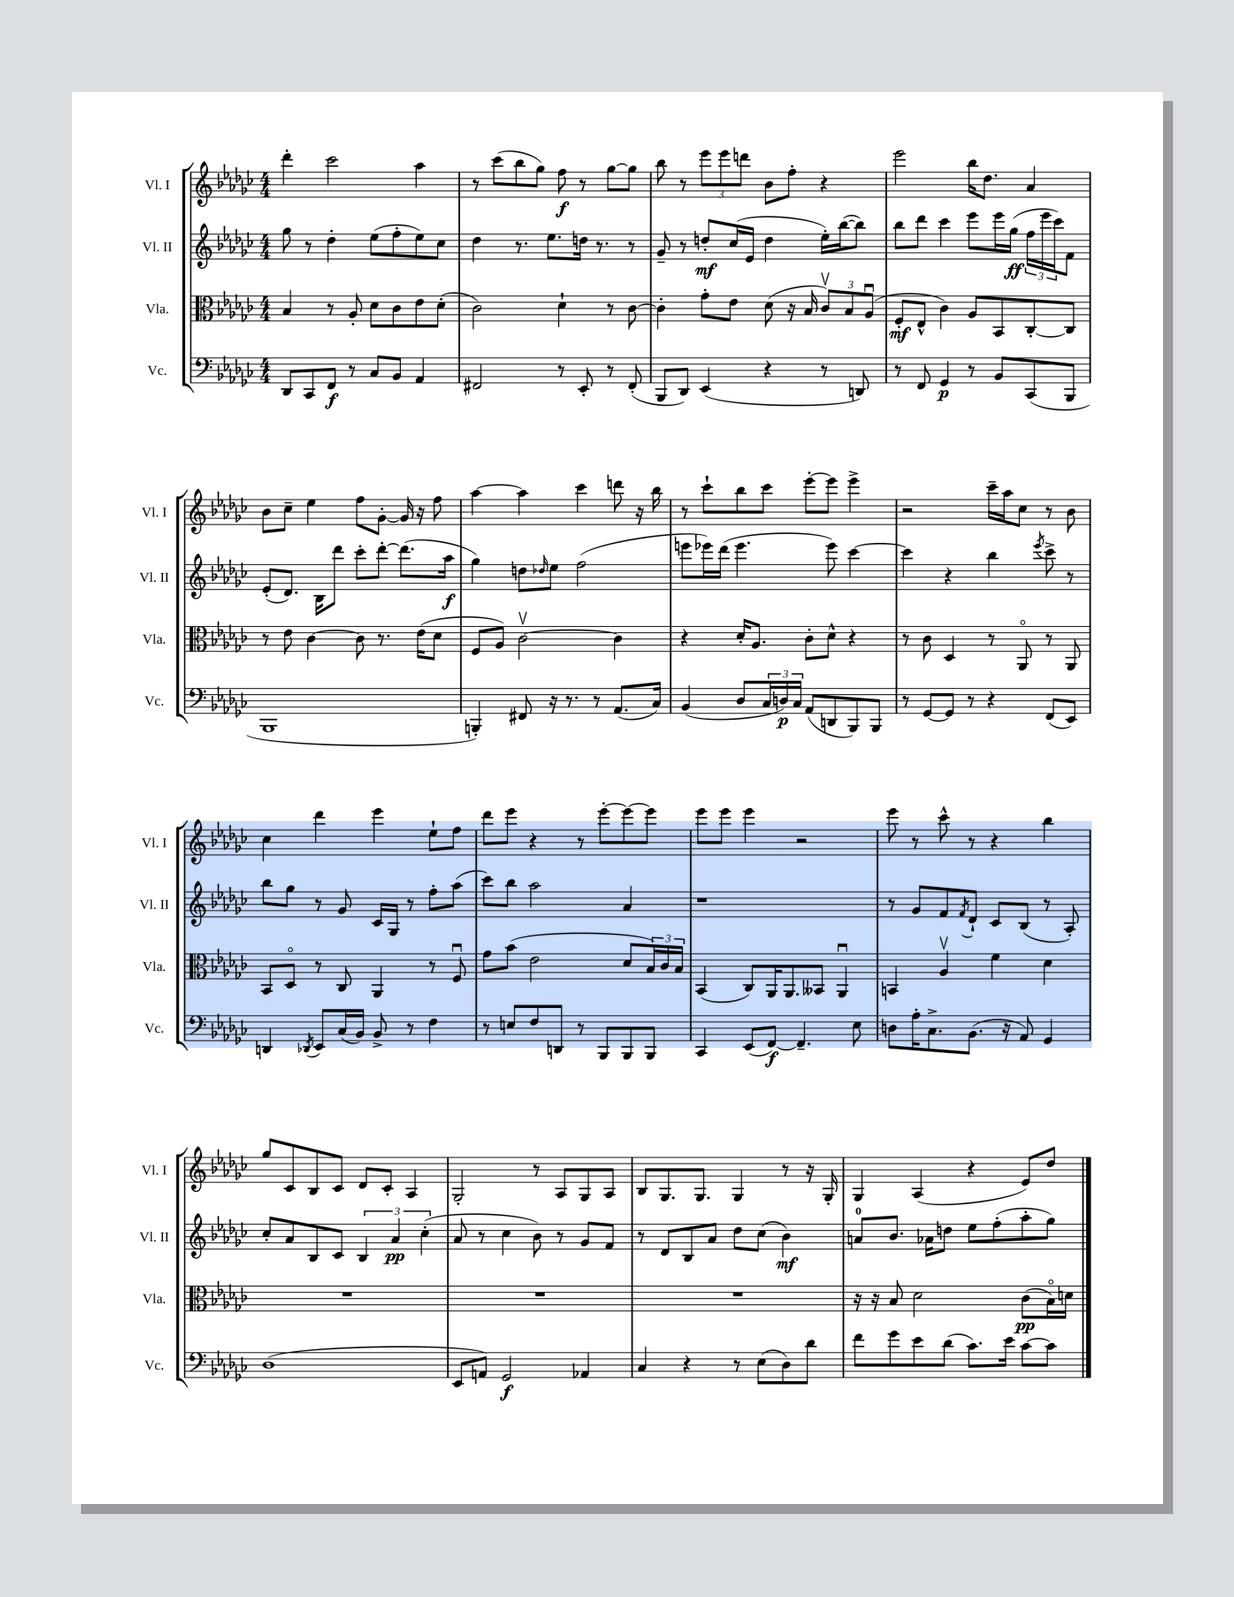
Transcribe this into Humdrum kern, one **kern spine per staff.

**kern	**dynam	**kern	**dynam	**kern	**dynam	**kern	**dynam
*part4	*part4	*part3	*part3	*part2	*part2	*part1	*part1
*staff4	*staff4	*staff3	*staff3	*staff2	*staff2	*staff1	*staff1
*I"Vc.	*	*I"Vla.	*	*I"Vl. II	*	*I"Vl. I	*
*I'Vc.	*	*I'Vla.	*	*I'Vl. II	*	*I'Vl. I	*
*clefF4	*	*clefC3	*	*clefG2	*	*clefG2	*
*k[b-e-a-d-g-c-]	*	*k[b-e-a-d-g-c-]	*	*k[b-e-a-d-g-c-]	*	*k[b-e-a-d-g-c-]	*
*M4/4	*	*M4/4	*	*M4/4	*	*M4/4	*
=21	=21	=21	=21	=21	=21	=21	=21
8DD-/L	.	4B-/	.	8gg-\	.	4ddd-'\	.
8CC-/	.	.	.	8r	.	.	.
8FF/J	f	8r	.	4dd-'\	.	2ccc-\	.
8r	.	8A-'/	.	.	.	.	.
8C-/L	.	8d-\L	.	(8ee-\L	.	.	.
8BB-/J	.	8c-\	.	8ff'\	.	.	.
4AA-/	.	8e-\	.	8ee-\)	.	4aa-\	.
.	.	(8d-'\J	.	8cc-\J	.	.	.
=22	=22	=22	=22	=22	=22	=22	=22
2FF#X/	.	2c-\)	.	4dd-\	.	8r	.
.	.	.	.	.	.	(8ccc-\L	.
.	.	.	.	8.r	.	8bb-\	.
.	.	.	.	.	.	8gg-\J)	.
.	.	.	.	8.ee-\L	.	.	.
8r	.	4d-`\	.	.	.	8ff\	f
8EE-'/	.	.	.	16ddn\Jk	.	8r	.
.	.	.	.	8.r	.	.	.
8r	.	8r	.	.	.	[8gg-\L	.
(8FF#'/	.	[8c-\	.	8r	.	8gg-\J]	.
=23	=23	=23	=23	=23	=23	=23	=23
8BBB-/L	.	4c-'\]	.	8g-~/	.	8bb-\	.
8DD-/J)	.	.	.	8r	.	8r	.
(4EE-/	.	8g-'\L	.	8ddn'/L	mf	12eee-\L	.
.	.	.	.	.	.	12eee-\	.
.	.	8e-\J	.	(16cc-/L	.	.	.
.	.	.	.	.	.	12dddn\J	.
.	.	.	.	16e-/JJ	.	.	.
4r	.	(8d-\	.	4dd\	.	8b-\L	.
.	.	16r	.	.	.	8ff'\J	.
.	.	16B-/	.	.	.	.	.
8r	.	12c-v/L)	.	16ee-'\LL)	.	4r	.
.	.	.	.	([16bb-\J	.	.	.
.	.	12B-/	.	.	.	.	.
8DDn/)	.	.	.	8bb-\J])	.	.	.
.	.	(12A-u/J	.	.	.	.	.
=24	=24	=24	=24	=24	=24	=24	=24
8r	.	8F'/L	mf	8bb-\L	.	2eee-\	.
8FF/	.	8E-^^/J	.	8ddd-\J	.	.	.
4GG-/	p	4c-\)	.	4ccc-\	.	.	.
8r	.	8A-/L	.	8eee-\L	.	16bb-\KL	.
.	.	.	.	.	.	8.dd-\J	.
8BB-/L	.	8BB-/	.	16eee-\L	.	.	.
.	.	.	.	(16gg-\JJ	ff	.	.
(8CC-/	.	[8C-'/	.	24ff\LL	.	4a-/	.
.	.	.	.	24eee-\	.	.	.
.	.	.	.	24ccc-\J)	.	.	.
8BBB-/J	.	8C-/J]	.	8f\J	.	.	.
!!LO:LB:g=z
=25	=25	=25	=25	=25	=25	=25	=25
1BBB-	.	8r	.	(8e-'/L	.	8b-\L	.
.	.	8e-\	.	8.d-/J)	.	8cc-~\J	.
.	.	[4c-\	.	.	.	4ee-\	.
.	.	.	.	16B-\KL	.	.	.
.	.	.	.	8ddd-\J	.	.	.
.	.	8c-\]	.	8ccc-'\L	.	8ff\L	.
.	.	8.r	.	[8ddd-'\J	.	[8g-'\J	.
.	.	.	.	(8.ddd-\L]	.	16g-/]	.
.	.	(16e-\KL	.	.	.	16r	.
.	.	8d-\J	.	.	.	8ff\	.
.	.	.	.	16aa-\Jk	f	.	.
=26	=26	=26	=26	=26	=26	=26	=26
4BBBn'/)	.	8F/L	.	4gg-\)	.	[4aa-\	.
.	.	8A-/J)	.	.	.	.	.
8FF#X/	.	[2c-v\	.	8ddn\L	.	4aa-\]	.
.	.	.	.	16qqdd-X/	.	.	.
16r	.	.	.	8ee-\J	.	.	.
8.r	.	.	.	.	.	.	.
.	.	.	.	(2ff\	.	4ccc-\	.
8r	.	.	.	.	.	.	.
(8.AA-/L	.	4c-\]	.	.	.	8dddn\	.
.	.	.	.	.	.	16r	.
16C-/Jk)	.	.	.	.	.	16bb-\	.
=27	=27	=27	=27	=27	=27	=27	=27
(4BB-/	.	4r	.	8eeen\L	.	8r	.
.	.	.	.	16eee-X\L)	.	8ccc-`\L	.
.	.	.	.	(16ddd-\JJ	.	.	.
8D-/L	.	16d-'/KL	.	4.eee-\	.	8bb-\	.
.	.	8.A-/J	.	.	.	.	.
24C-/L	.	.	.	.	.	8ccc-\J	.
24Dn/)	p	.	.	.	.	.	.
24C-/JJ	.	.	.	.	.	.	.
(8AA-/L	.	8c-'\L	.	.	.	[8eee-'\L	.
8DDn/	.	8d-^^\J	.	8eee-\)	.	8eee-\J]	.
8BBB-/)	.	4r	.	[4ccc-\	.	4eee-^\	.
8BBB-/J	.	.	.	.	.	.	.
=28	=28	=28	=28	=28	=28	=28	=28
8r	.	8r	.	4ccc-\]	.	2r	.
[8GG-/L	.	8c-\	.	.	.	.	.
8GG-/J]	.	4D-/	.	4r	.	.	.
8r	.	.	.	.	.	.	.
4r	.	8r	.	4bb-\	.	16ccc-~\LL	.
.	.	.	.	.	.	16aa-\J	.
.	.	8AA-/	.	.	.	8cc-\J	.
.	.	.	.	8qeee-/	.	.	.
(8FF/L	.	8r	.	8ccc-^\	.	8r	.
8EE-/J)	.	8AA-/	.	8r	.	8b-\	.
!!LO:LB:g=z
=29	=29	=29	=29	=29	=29	=29	=29
4DDn/	.	8BB-/L	.	8bb-\L	.	4cc-\	.
.	.	8D-/J	.	8gg-\J	.	.	.
8qDD-X/	.	.	.	.	.	.	.
8EE-/L	.	8r	.	8r	.	4ddd-\	.
(16C-/L	.	8C-/	.	8g-/	.	.	.
16BB-/JJ)	.	.	.	.	.	.	.
8BB-^/	.	4AA-/	.	16c-/LL	.	4eee-\	.
.	.	.	.	16G-/JJ	.	.	.
8r	.	.	.	8r	.	.	.
4F\	.	8r	.	8ff'\L	.	8ee-`\L	.
.	.	8Fu/	.	(8aa-\J	.	8ff\J	.
=30	=30	=30	=30	=30	=30	=30	=30
8r	.	8g-\L	.	8ccc-\L)	.	8ddd-\L	.
8En/L	.	(8b-\J	.	8bb-\J	.	8eee-\J	.
8F/	.	2e-\	.	2aa-\	.	4r	.
8DDn/J	.	.	.	.	.	.	.
8r	.	.	.	.	.	8r	.
8BBB-/L	.	.	.	.	.	[8eee-'\L	.
8BBB-/	.	8d-/L	.	4a-/	.	8eee-\_	.
8BBB-/J	.	24B-/L)	.	.	.	8eee-\J]	.
.	.	24c-/	.	.	.	.	.
.	.	24B-/JJ	.	.	.	.	.
=31	=31	=31	=31	=31	=31	=31	=31
4CC-/	.	(4BB-/	.	1r	.	8eee-\L	.
.	.	.	.	.	.	8eee-\J	.
(8EE-/L	.	8C-/L)	.	.	.	4eee-\	.
[8FF/J)	f	16AA-/K	.	.	.	.	.
.	.	8.AA-/	.	.	.	.	.
4.FF~/]	.	.	.	.	.	2r	.
.	.	8BB--X/J	.	.	.	.	.
.	.	4AA-u/	.	.	.	.	.
8E-\	.	.	.	.	.	.	.
=32	=32	=32	=32	=32	=32	=32	=32
8Dn\L	.	4BBn/	.	8r	.	8eee-\	.
16A-'\K	.	.	.	8g-/L	.	8r	.
8.C-^\	.	.	.	.	.	.	.
.	.	4A-v/	.	8f/	.	8ccc-^^\	.
.	.	.	.	8qf/	.	.	.
(8.BB-\J	.	.	.	8d-`/J	.	8r	.
.	.	4f\	.	8c-/L	.	4r	.
16r	.	.	.	.	.	.	.
8AA-/)	.	.	.	(8B-/J	.	.	.
4GG-/	.	4d-\	.	8r	.	4bb-\	.
.	.	.	.	8A-'/)	.	.	.
!!LO:LB:g=z
=33	=33	=33	=33	=33	=33	=33	=33
(1D-	.	1r	.	8cc-'/L	.	8gg-/L	.
.	.	.	.	8a-/	.	8c-/	.
.	.	.	.	8B-/	.	8B-/	.
.	.	.	.	8c-/J	.	8c-/J	.
.	.	.	.	6B-/	.	8d-/L	.
.	.	.	.	.	.	8c-'/J	.
.	.	.	.	6a-/	pp	.	.
.	.	.	.	.	.	4A-/	.
.	.	.	.	(6cc-'\	.	.	.
=34	=34	=34	=34	=34	=34	=34	=34
8EE-/L	.	1r	.	8a-/	.	2G-'/	.
8AAn/J)	.	.	.	8r	.	.	.
2GG-/	f	.	.	4cc-\	.	.	.
.	.	.	.	8b-\)	.	8r	.
.	.	.	.	8r	.	8A-/L	.
4AA-X/	.	.	.	8g-/L	.	8G-/	.
.	.	.	.	8f/J	.	8A-/J	.
=35	=35	=35	=35	=35	=35	=35	=35
4C-/	.	1r	.	8r	.	8B-/L	.
.	.	.	.	8d-/L	.	8.G-/	.
4r	.	.	.	8B-/	.	.	.
.	.	.	.	.	.	8.G-/J	.
.	.	.	.	8a-/J	.	.	.
8r	.	.	.	8dd-\L	.	4G-/	.
(8E-\L	.	.	.	(8cc-\J	.	.	.
8D-\)	.	.	.	4b-\)	mf	8r	.
8d-\J	.	.	.	.	.	16r	.
.	.	.	.	.	.	16G-'/	.
=36	=36	=36	=36	=36	=36	=36	=36
8f\L	.	16r	.	8an/L	.	4G-/	.
.	.	16r	.	.	.	.	.
8g-\	.	8B-/	.	8.b-/J	.	.	.
8e-\	.	2d-\	.	.	.	(4A-/	.
.	.	.	.	16a-X\KL	.	.	.
(8d-\J	.	.	.	8ddn\J	.	.	.
8.c-\L)	.	.	.	8ee-\L	.	4r	.
.	.	.	.	(8ff'\	.	.	.
16e-\Jk	.	.	.	.	.	.	.
[8c-\L	.	(8c-\L	pp	8aa-'\	.	8e-/L)	.
8c-\J]	.	16B-\L)	.	8gg-\J)	.	8dd-/J	.
.	.	16dn\JJ	.	.	.	.	.
==	==	==	==	==	==	==	==
*-	*-	*-	*-	*-	*-	*-	*-
